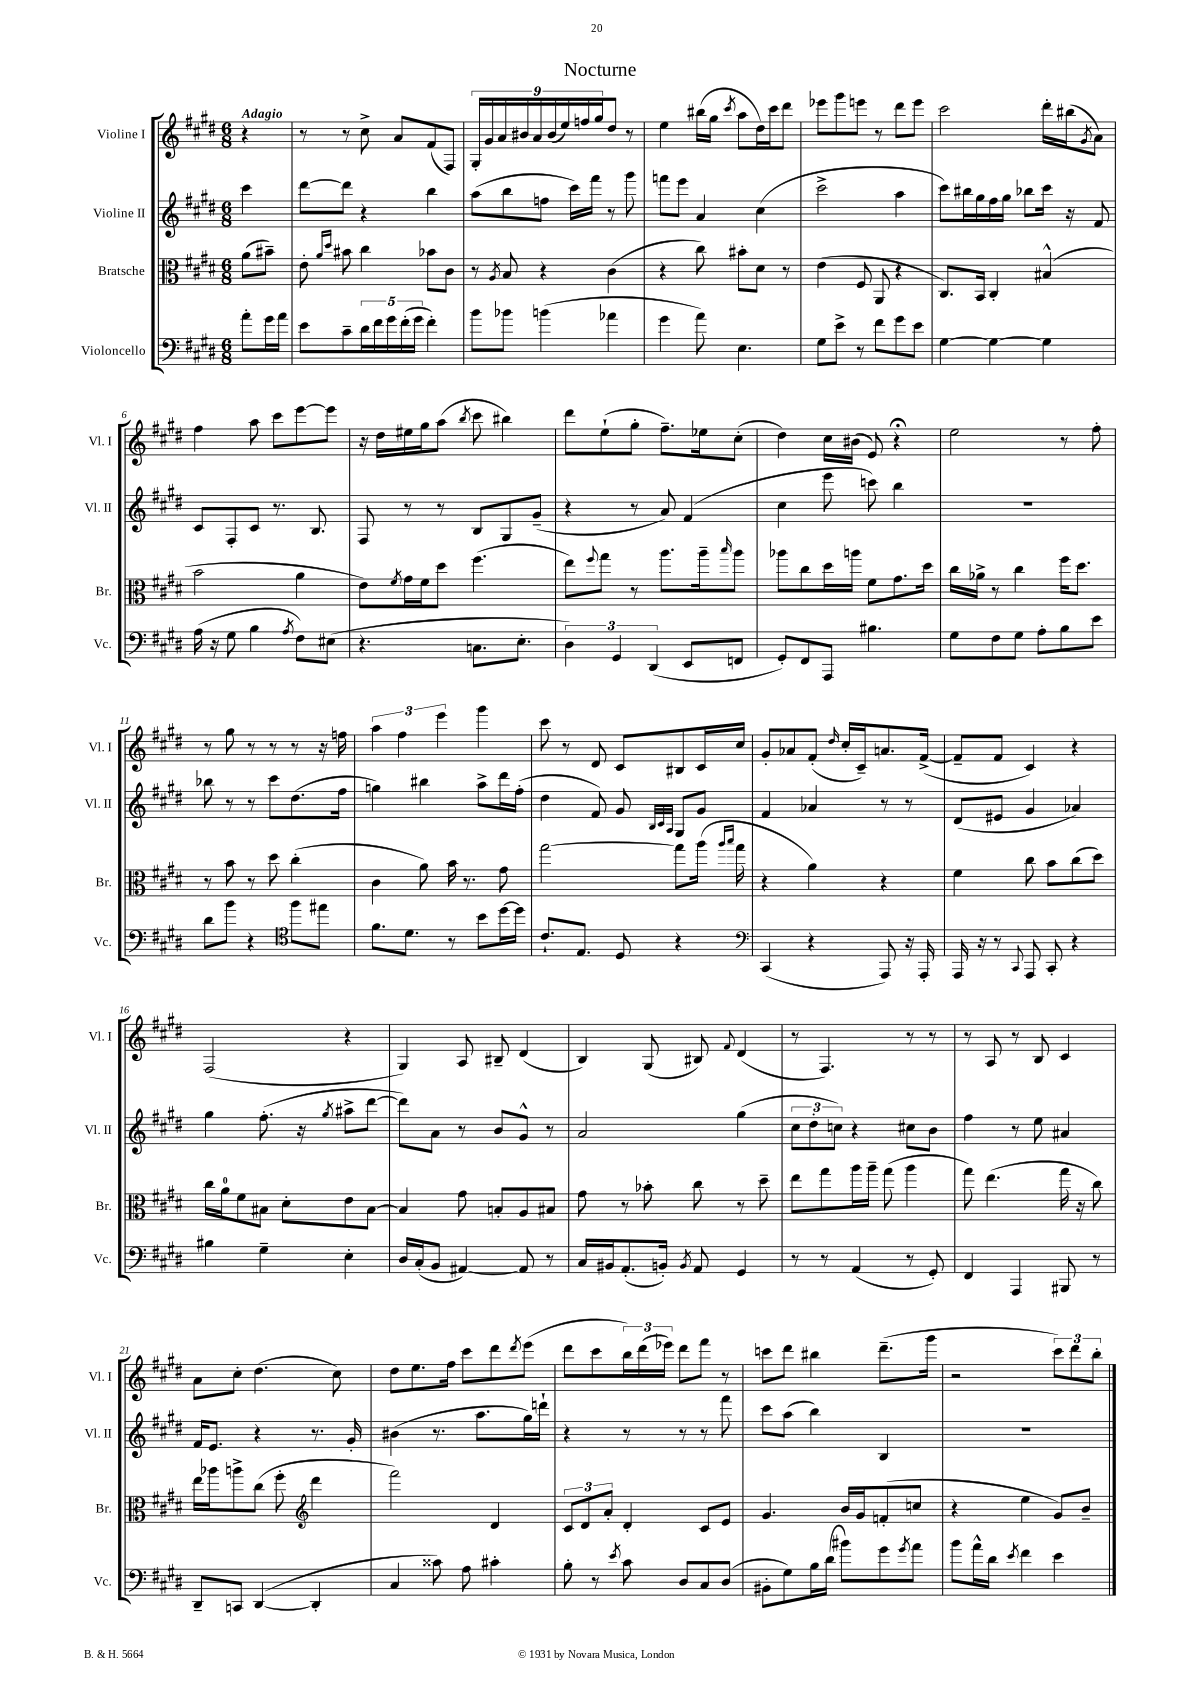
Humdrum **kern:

**kern	**kern	**kern	**kern
*staff4	*staff3	*staff2	*staff1
*clefF4	*clefC3	*clefG2	*clefG2
*k[f#c#g#d#]	*k[f#c#g#d#]	*k[f#c#g#d#]	*k[f#c#g#d#]
*M6/8	*M6/8	*M6/8	*M6/8
8a'	(8a	4ccc#	4r
16g#	8b#~)	.	.
16a	.	.	.
=	=	=	=
8e	8e'	[8ddd#	8r
.	16qqa	.	.
.	16qqdd#	.	.
8c#~	8b#	8ddd#]	8r
20d#	4cc#	4r	8cc#^
20f#	.	.	.
20g#	.	.	.
.	.	.	8a
(20f#'	.	.	.
20g#	.	.	.
4f#')	8b-	4bb	(8f#
.	8c#	.	8F#)
=	=	=	=
8b	8r	(8aa	18G#'
.	.	.	18g#
.	.	.	18a
.	8qA	.	.
8b-	8B	8bb	.
.	.	.	18b#
.	.	.	18a
(4b	4r	8ff	.
.	.	.	(18b#
.	.	.	18ee)
.	.	16ccc#)	.
.	.	.	18ff
.	.	16fff#	.
.	.	.	18gg#
4a-	(4c#	8r	8dd#
.	.	8ggg#	8r
=	=	=	=
4g#	4r	8fff	4ee
.	.	8eee	.
8a)	8cc#)	4a	(16bb#
.	.	.	16gg#
.	.	.	8qccc#
4.E	8b#'	.	8aa
.	8d#	(4cc#	16dd#)
.	.	.	16ccc#
.	8r	.	8ddd#
=	=	=	=
8G#	(4e	2ccc#^	8eee-
8e^	.	.	8ggg#
8r	8F#	.	8eee
8f#	8AA	.	8r
8g#	4r	4aa	8ddd#
8e	.	.	8eee
=	=	=	=
[4G#	8.C#)	8ccc#)	2ccc#
.	.	16bb#	.
.	16BB	16gg#	.
4G#_	4C#'	16ff#	.
.	.	16gg#	.
.	.	8bb-	.
4G#]	(4B#^^	16ccc#	16ddd#'
.	.	16r	(16bb#
.	.	.	8qg#
.	.	8f#	8a)
=	=	=	=
(16A	2b	8c#	4ff#
16r	.	.	.
8G#	.	8F#'	.
4B	.	8c#	8aa
.	.	8.r	8ccc#
8qA	.	.	.
8F#)	4a	.	[8eee
.	.	8.B	.
(8E#	.	.	8eee]
=	=	=	=
4.r	8e)	8F#	16r
.	.	.	16dd#
.	8qf#	.	.
.	16g#	8r	16ee#
.	16f#	.	16gg#
.	8dd#	8r	(8aa
.	.	.	8qbb
8.C	(4.ff#	8B	8ccc#
.	.	8G#	4bb#)
8.E'	.	.	.
.	.	(8g#~	.
=	=	=	=
6D#)	8ee)	4r	8ddd#
.	8qqff#	.	.
.	8gg#	.	(8ee`
6GG#	.	.	.
.	8r	8r	8gg#'
(6DD#	.	.	.
.	8.aa	8a)	8.ff#~)
8EE	.	(4f#	.
.	16aa~	.	16ee-
.	16qqbb	.	.
8FF	8aa	.	(8cc#'
=	=	=	=
8GG#')	8aa-	4cc#	4dd#)
8FF#	8cc#	.	.
8AAA	16dd#	8eee	16cc#
.	16aa	.	(16b#
4.B#	8f#	8ccc)	8e)
.	8.g#	4bb	4r;
.	16dd#	.	.
=	=	=	=
8G#	16cc#	2.r	2ee
.	16a-^	.	.
8F#	8r	.	.
8G#	4cc#	.	.
8A'	.	.	.
8B	16ff#	.	8r
.	8.dd#	.	.
8e	.	.	8ff#'
=	=	=	=
8d#	8r	8bb-	8r
8b	8b	8r	8gg#
4r	8r	8r	8r
.	8dd#	8ccc#	8r
*clefC4	*	*	*
8ff#	(4cc#'	(8.dd#	8r
8ee#	.	.	16r
.	.	16ff#	16ff
=	=	=	=
8.f#	4c#	4gg)	6aa
.	.	.	6ff#
8.d#	.	.	.
.	8a)	4bb#	.
.	.	.	6eee
8r	16b	.	.
.	8.r	.	.
8b	.	8aa^	4ggg#
[16dd#	8g#	16ddd#	.
16dd#]	.	(16ff#'	.
=	=	=	=
8.c#`	[2gg#	4dd#	8ccc#
.	.	.	8r
8.E	.	.	.
.	.	8f#)	8d#
8D#	.	8g#	8c#
.	.	32qqB	.
.	.	32qqc#	.
.	.	32qqA	.
4r	8gg#]	8G#	8B#
.	(16aa	8g#	16c#
.	16qqaa	.	.
.	16qqbb	.	.
.	16gg#	.	16cc#
=	=	=	=
*clefF4	*	*	*
(4CC#	4r	4f#	8g#'
.	.	.	8a-
4r	4a)	4a-	(8f#'
.	.	.	16qqdd#
.	.	.	16cc#'
.	.	.	16c#~)
8AAA)	4r	8r	8.a
16r	.	8r	.
16AAA'	.	.	([16f#^
=	=	=	=
16AAA	4f#	(8d#	8f#~]
16r	.	.	.
8r	.	8e#	8f#
8qqCC#	.	.	.
8AAA	8cc#	4g#	4c#)
8CC#'	8b	.	.
4r	(8cc#	4a-)	4r
.	8dd#)	.	.
=	=	=	=
4B#	16cc#	4gg#	(2F#
.	16a	.	.
.	8f#	.	.
4G#~	8B#	(8.ff#'	.
.	8d#'	.	.
.	.	16r	.
.	.	8qgg#	.
4E'	8e	8aa#^	4r
.	[8B#	[8ddd#	.
=	=	=	=
16D#	4B#]	8ddd#])	4G#)
(16C#'	.	.	.
8BB	.	8a	.
[4AA#)	8g#	8r	8A
.	8B'	8b	8B#~
8AA#]	8A	8g#^^	(4d#
8r	8B#	8r	.
=	=	=	=
16C#	8g#	2a	4B)
16BB#	.	.	.
(8.AA'	8r	.	.
.	8b-'	.	(8G#
16BB')	.	.	.
8qBB	.	.	.
8AA	8cc#	.	8B#)
.	.	.	8qqf#
4GG#	8r	(4gg#	(4d#
.	8dd#~	.	.
=	=	=	=
8r	8ee	12cc#	8r
.	.	12dd#'	.
8r	8gg#	.	4.F#)
.	.	12cc)	.
(4AA	16aa	4r	.
.	16aa~	.	.
.	(8gg#	.	.
8r	4aa	8cc#	8r
8GG#')	.	8b	8r
=	=	=	=
4FF#	8gg#)	4ff#	8r
.	(4.ee	.	8A
4AAA	.	8r	8r
.	.	8ee	8B
8BBB#	16gg#	4a#	4c#
.	16r	.	.
8r	8cc#)	.	.
=	=	=	=
8DD#~	16ee	16f#	8a
.	16aa-	8.e	.
8CC	8aa^	.	8cc#'
([4DD#	(8cc#	4r	(4.dd#
.	8ff#'	.	.
*	*clefG2	*	*
4DD#']	4ddd#	8.r	.
.	.	.	8cc#)
.	.	16g#'	.
=	=	=	=
4C#	2fff#)	(4b#	8dd#
.	.	.	8.ee
8c##)	.	8.r	.
.	.	.	16ff#
8A	.	.	8ccc#
.	.	8.aa	.
4c#'	4d#	.	8ddd#
.	.	.	8qddd#
.	.	16gg#)	(8eee
.	.	16ddd`	.
=	=	=	=
8B'	12c#	4r	8ddd#
.	12d#	.	.
8r	.	.	8ccc#
.	12a'	.	.
8qe	.	.	.
8c#	4d#'	8r	24bb)
.	.	.	(24ddd#
.	.	.	24eee-)
8D#	.	8r	8ddd#
8C#	8c#	8r	8fff#
(8D#	8e	8fff#	8r
=	=	=	=
8BB#'	4.g#	8ccc#	8ccc
8G#)	.	(8aa	8ddd#
16B	.	4bb)	4bb#
(16d#	.	.	.
8b#)	16b	.	.
.	16g#	.	.
8g#	(8f'	4B	(8.ddd#~
8qg#	.	.	.
8a	8cc	.	.
.	.	.	16ggg#
=	=	=	=
8b	4r	2.r	2r
16a^^	.	.	.
16d#	.	.	.
8qe	.	.	.
4f#	4ee	.	.
4e	8g#)	.	12ccc#)
.	.	.	12ddd#
.	8b~	.	.
.	.	.	12bb'
==	==	==	==
*-	*-	*-	*-
